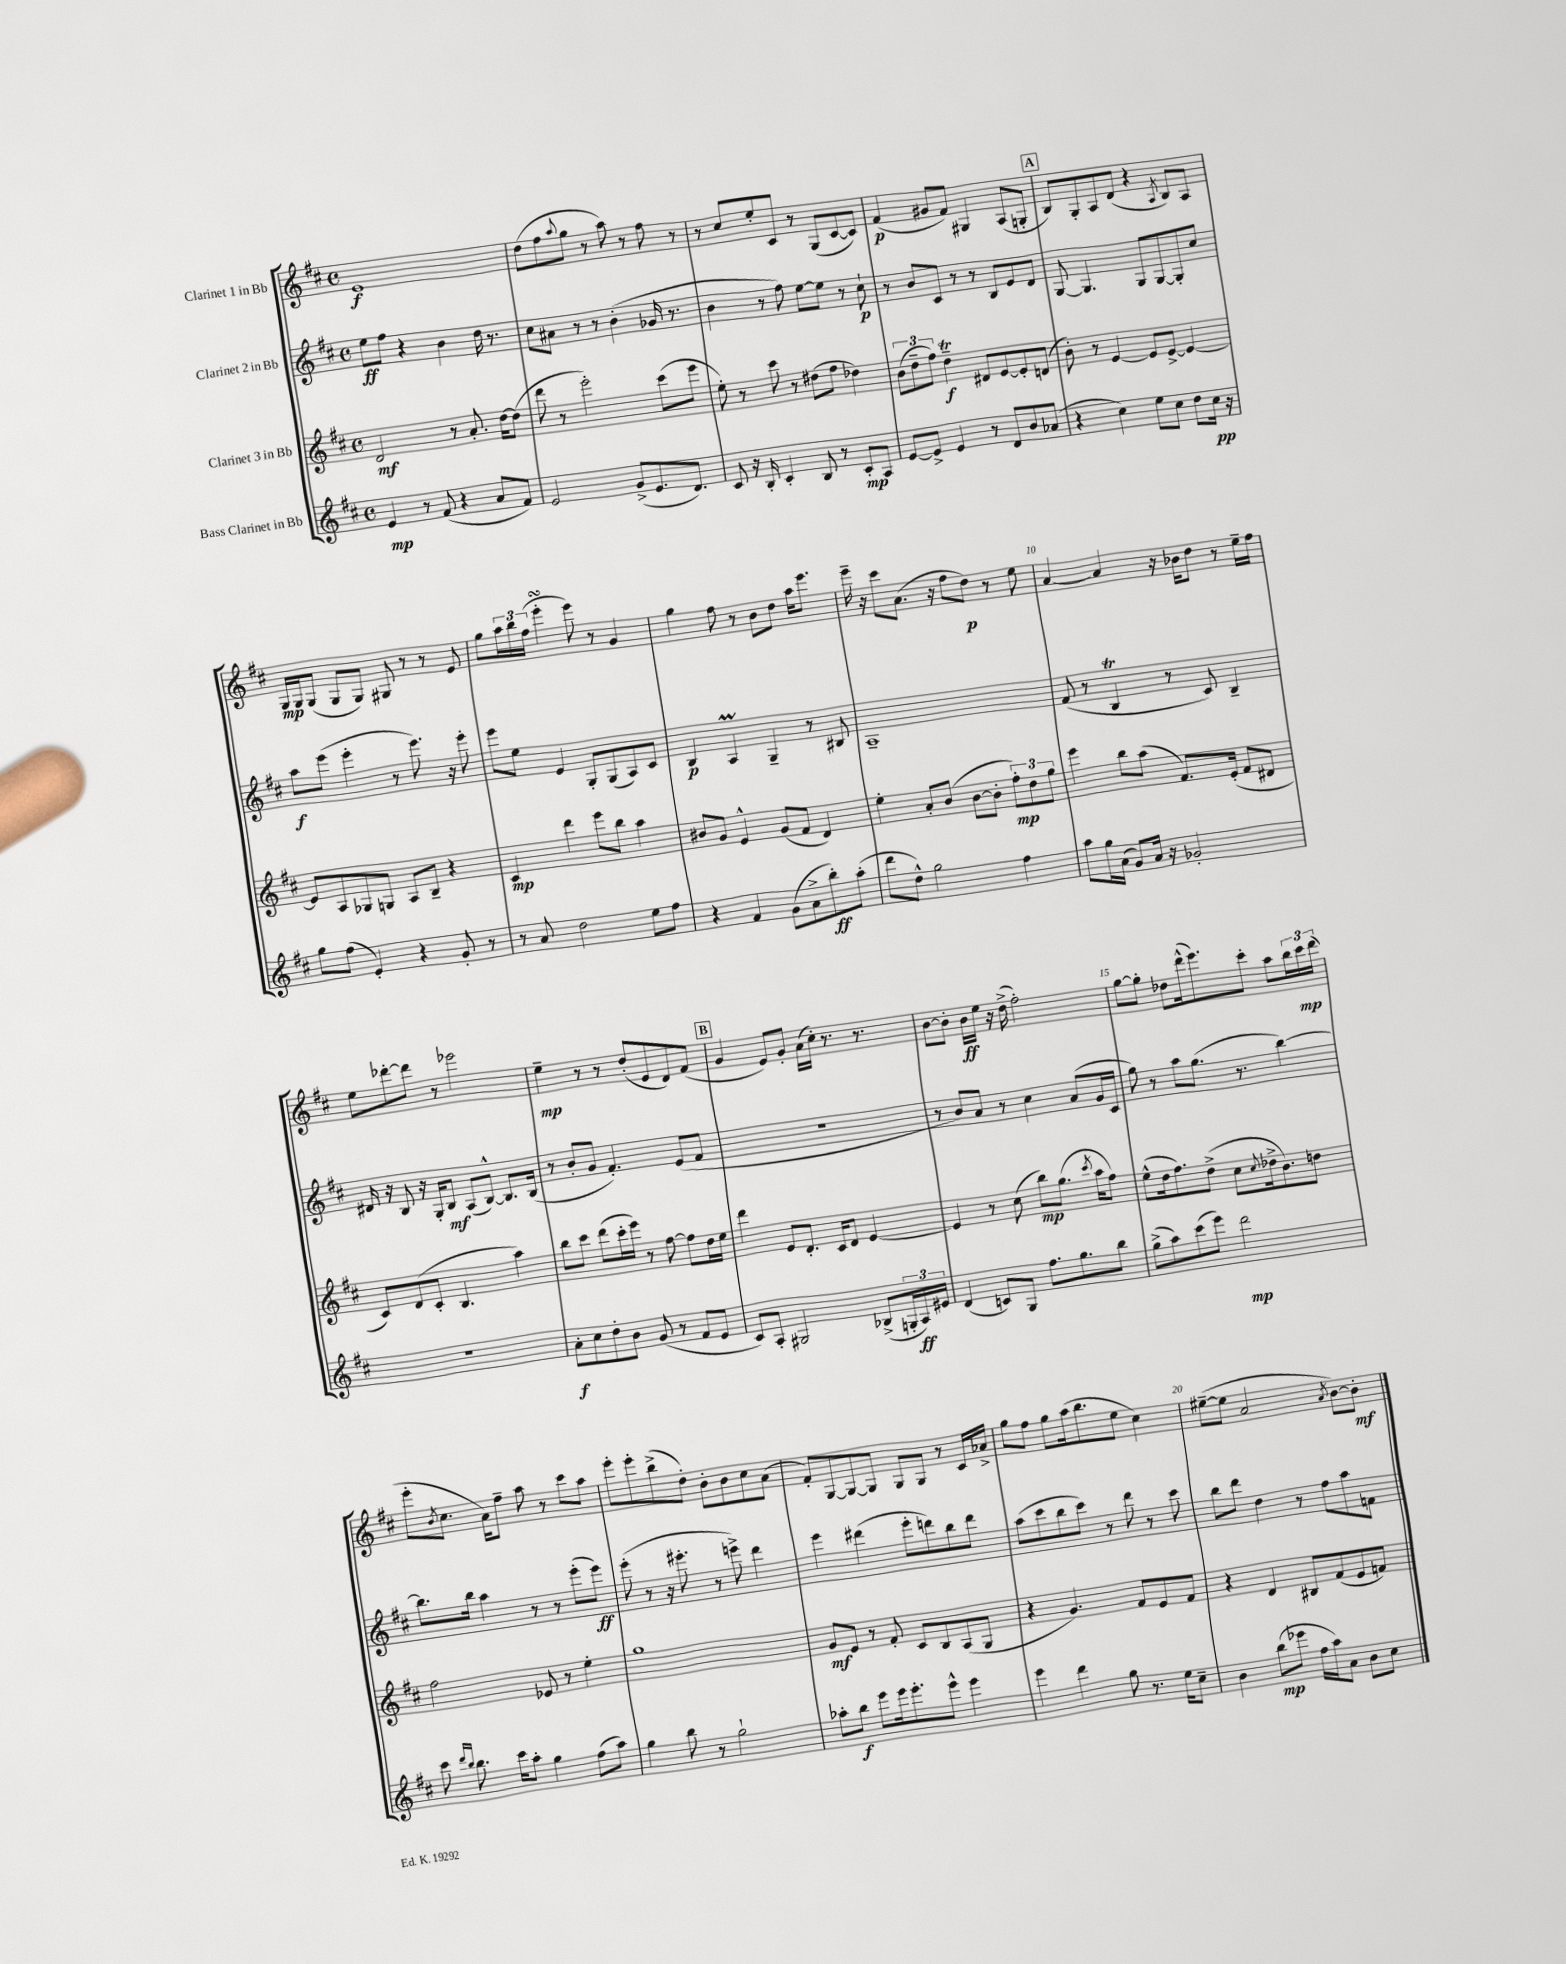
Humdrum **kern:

**kern	**kern	**kern	**kern
*staff4	*staff3	*staff2	*staff1
*clefG2	*clefG2	*clefG2	*clefG2
*k[f#c#]	*k[f#c#]	*k[f#c#]	*k[f#c#]
*M4/4	*M4/4	*M4/4	*M4/4
*met(c)	*met(c)	*met(c)	*met(c)
4e/	2d/	8ee\L	1e
.	.	8ff#\J	.
8r	.	4r	.
(8f#/	.	.	.
4r	8r	4b\	.
.	8.a'/	.	.
8a/L	.	16dd\	.
.	[16dd\LK	8.r	.
8f#/J)	(8dd\]J	.	.
=	=	=	=
2e/	8ddd\	8cc#\L	(8dd\L
.	8r	8a#\J	8ff#\
.	.	.	8qqaa/
.	2eee'\)	8r	8gg\J
.	.	8r	8r
(8g^/L	.	(4b'\	8aa\)
8.e/	.	.	8r
.	(8ccc#\L	16g-/	8ff#\
8.d/J)	.	8.r	.
.	8eee\J	.	8r
=	=	=	=
8c#/	8ee'\)	4b\	8r
16r	8r	.	8cc#/L
16B'/	.	.	.
4c#'/	8ccc#\	8r	8ee'/
.	8r	8ff#\)	8c#/J
8B/	(8dd#\L	[8ee\L	8r
8r	8ff#\J	8ee\]J	(8G/L
8c#'/L	4dd-\)	8r	[8c#/
8A/J	.	8cc#`\	8c#/]J)
=	=	=	=
[8e/L	(12b\L	8r	(4f#/
.	12dd~\	.	.
8e^/]J	.	8b/L	.
.	12ff#\J)	.	.
4e/	4dd~\	8c#/J	8g#/L
.	.	8r	8f#/J)
8r	8d#/L	8r	4G#/
8d/L	[8e/	8B/L	.
8b/	8e'/]	8e/	(8A/L
(8a-/J	(8d/J	8d/J	8G'/J
=	=	=	=
4r	8b'\)	[8G/	8B/L)
.	8r	4.G/]	8G'/
4cc#\)	[4e/	.	8A/
.	.	.	(8d/J
8ee\L	8e/]L	8G/L	4r
8cc#\J	[8e^/J	[8G/	.
.	.	.	8qA/
8dd\L	4e/_	8G'/]	8B/L)
16cc#\Jk	.	8cc#/J	8A/J
16r	.	.	.
=	=	=	=
8gg\L	8e/]L	8aa\L	16G/LL
.	.	.	16G/J
(8ff#\J	8A/	(8eee\J	(8G/J
4e'/)	8G-/	4eee'\	8G/L
.	8G/J	.	8G/J)
4r	8A/L	8r	8G#/
.	8B~/J	8.eee\)	8r
8g'/	4r	.	8r
.	.	16r	.
8r	.	8eee'\	8e/
=	=	=	=
8r	4c#/	8eee\L	8gg\L
8a/	.	8ee\J	24aa\L
.	.	.	24bb\
.	.	.	(24ff#\JJ
2dd\	4ddd\	4e/	4eee'\
.	8eee\L	8G'/L	8eee\)
.	8bb\J	(8G/	8r
8ee\L	4aa\	8A/)	4g/
8ff#\J	.	8c#/J	.
=	=	=	=
4r	8b#/L	4B/	4gg\
.	8g/J	.	.
4f#/	4e^^/	4A/	8ff#\
.	.	.	8r
(8g\L	(8g/L	4G~/	8b\L
8a^\	8f#/J	.	8dd\J
8bb'\)	4d/)	8r	16aa\LK
.	.	.	8.eee\J
(8aa'\J	.	8B#/	.
=	=	=	=
8ddd\L	4ee'\	1A~	16eee~\
.	.	.	16r
8dd^^\J)	.	.	8ccc#\L
2gg\	8a'/L	.	(8.a\J
.	(8b/J	.	.
.	.	.	16r
.	[8b\L	.	8ff#\L
.	8b'\]J	.	8dd\J)
4ff#\	12ff#'\L)	.	8r
.	12dd\	.	.
.	.	.	8ee\
.	12gg\J	.	.
=	=	=	=
8aa\L	4eee\	(8f#/	[4a/
16gg\L	.	8r	.
(16a\JJ	.	.	.
8g/L)	8bb\L	4B/	4a/]
16a/Jk	(8aa\J	.	.
16r	.	.	.
2g-'/	8.f#/L)	8r	16r
.	.	.	16b-\LK
.	.	8c#/)	8dd\J
.	(16e'/Jk	.	.
.	8f#/L	4B~/	8r
.	8d#/J	.	16ee~\LL
.	.	.	16ff#\JJ
=	=	=	=
1r	8c#/L)	16d#/	8ee\L
.	.	16r	.
.	(8d/	8B/	[8ddd-'\
.	8c#'/J	16r	8ddd-\]J
.	.	16G'/LK	.
.	4.B/	8B/J	8r
.	.	(8A/L	2eee-\
.	.	[8B^^/J)	.
.	4aa\)	8.B/]L	.
.	.	(16B/Jk	.
=	=	=	=
8a'\L	8bb\L	8r	4ee~\
8cc#\	8ccc#\J	8b'/L	.
8dd'\	(8ddd\L	8g/J	8r
8b\J	16ccc#'\L	4.f#'/)	8r
.	16eee\JJ)	.	.
(8g/	8r	.	(8dd'/L
8r	[8ff#\	.	8e/
8f#/L	8ff#\]L	(8e/L	8d/)
8e/J	16dd\L	8f#/J	(8f#/J
.	16ee\JJ	.	.
=	=	=	=
8c#/L)	4ddd\	1r	4g/
8A'/J	.	.	.
2G#/	8e/L	.	8e/L)
.	8.d'/J	.	8g'/J
.	.	.	(16a\LL
.	16c#/LK	.	16cc#'\JJ)
.	8d/J	.	8.r
(8B-^/L	[4e/	.	.
.	.	.	8.r
24G'/L	.	.	.
24A/)	.	.	.
24e#/JJ	.	.	.
=	=	=	=
(4d/	4e/]	8r	[8b\L
.	.	8b/L)	8b'\]J
8c/L)	8r	8a/J	16b\LL
.	.	.	16ee\JJ
8G/J	(8cc#\	8r	16r
.	.	.	(16dd^\
8.ff#\L	8bb\L)	4cc#\	2ff#'\)
.	(8.gg\J	.	.
8.gg\	.	.	.
.	.	(8a/L	.
.	8qccc#/	.	.
.	16aa\LK	.	.
8bb\J	8ff#\J)	16g/L	.
.	.	16c#/JJ	.
=	=	=	=
(8gg^\L	(8ee^^\L	8gg\)	[8gg\L
8aa\)	16dd\k	8r	8gg'\]J
.	8.ff#\)	.	.
(8ccc#\	.	8aa\L	8dd-\L
8eee\J)	(8dd^\J	(8.gg\J	(16ddd^^\k
.	.	.	8.eee\)
2ddd\	8cc#\L	.	.
.	.	8.r	.
.	8qqcc#/	.	.
.	16dd-^\k	.	8ccc#'\J
.	8.b\)	.	.
.	.	[4bb\)	8aa\L
.	8dd\J	.	24bb\L
.	.	.	24ccc#\
.	.	.	(24ddd\JJ
=	=	=	=
8ccc#\	2ff#\	8.bb\]L	8eee'\L
16qqddd/LL	.	.	.
16qqbb/JJ	.	.	8qb/
8.bb\	.	.	8.cc#\J
.	.	16bb\Jk	.
.	.	4aa\	.
16ccc#\LK	.	.	16a\LK)
8aa'\J	.	.	8ff#~\J
4gg\	8e-/	8r	8aa\
.	8r	8r	8r
(8ff#\L	4ee'\	(8eee'\L	8ccc#\L
8aa\J)	.	8eee\J)	8aa\J
=	=	=	=
4gg\	1gg	(8eee'\	8eee'\L
.	.	8r	8eee'\
8bb\	.	16r	(8bb^\
.	.	8.eee#'\	.
8r	.	.	8dd'\J)
2gg`\	.	8r	8b'\L
.	.	8eee^\)	8b\
.	.	4ddd\	8cc#\
.	.	.	(8a\J
=	=	=	=
8aa-'\L	8g/L	4eee\	8f#'/L)
8bb\J	8e/J	.	[8G/
8eee\L	8r	(4ddd#\	8G/_
16eee\k	8f#'/	.	8G/]J
8.eee'\	.	.	.
.	8c#/L	8eee'\L	8G/L
8eee^^\J	8B/	8ddd\)	8G/J
4eee\	(8A/	8bb\	8r
.	8G/J	8ddd\J	16c#/LL
.	.	.	16a-^/JJ
=	=	=	=
4eee\	4r	(8aa\L	8gg\L
.	.	8ccc#\	8ff#\J
4ddd\	4.g/)	8bb\	8gg\L
.	.	8ccc#\J)	(16aa\k
.	.	.	8.bb\
8gg\	.	8r	.
8.r	8f#/L	8ddd\	8ee\J
.	8e/	8r	4cc#\)
16ee\LK	.	.	.
8cc#~\J	8f#/J	8ccc#\	.
=	=	=	=
4b\	4r	8bb\L	([8ee#~\L
.	.	8ddd\J	8ee#\]J
(8bb\L	4d/	4dd\	2a/
8eee-\J	.	.	.
16ff#\LL	8B#/L	8r	.
16aa\J)	.	.	.
8a\J	(8f#/	8ff#\L	.
.	.	.	8qa/
8b\L	8e/	8aa\	[8b\L)
8cc#\J	8f/J)	8f\J	8b'\]J
==	==	==	==
*-	*-	*-	*-
